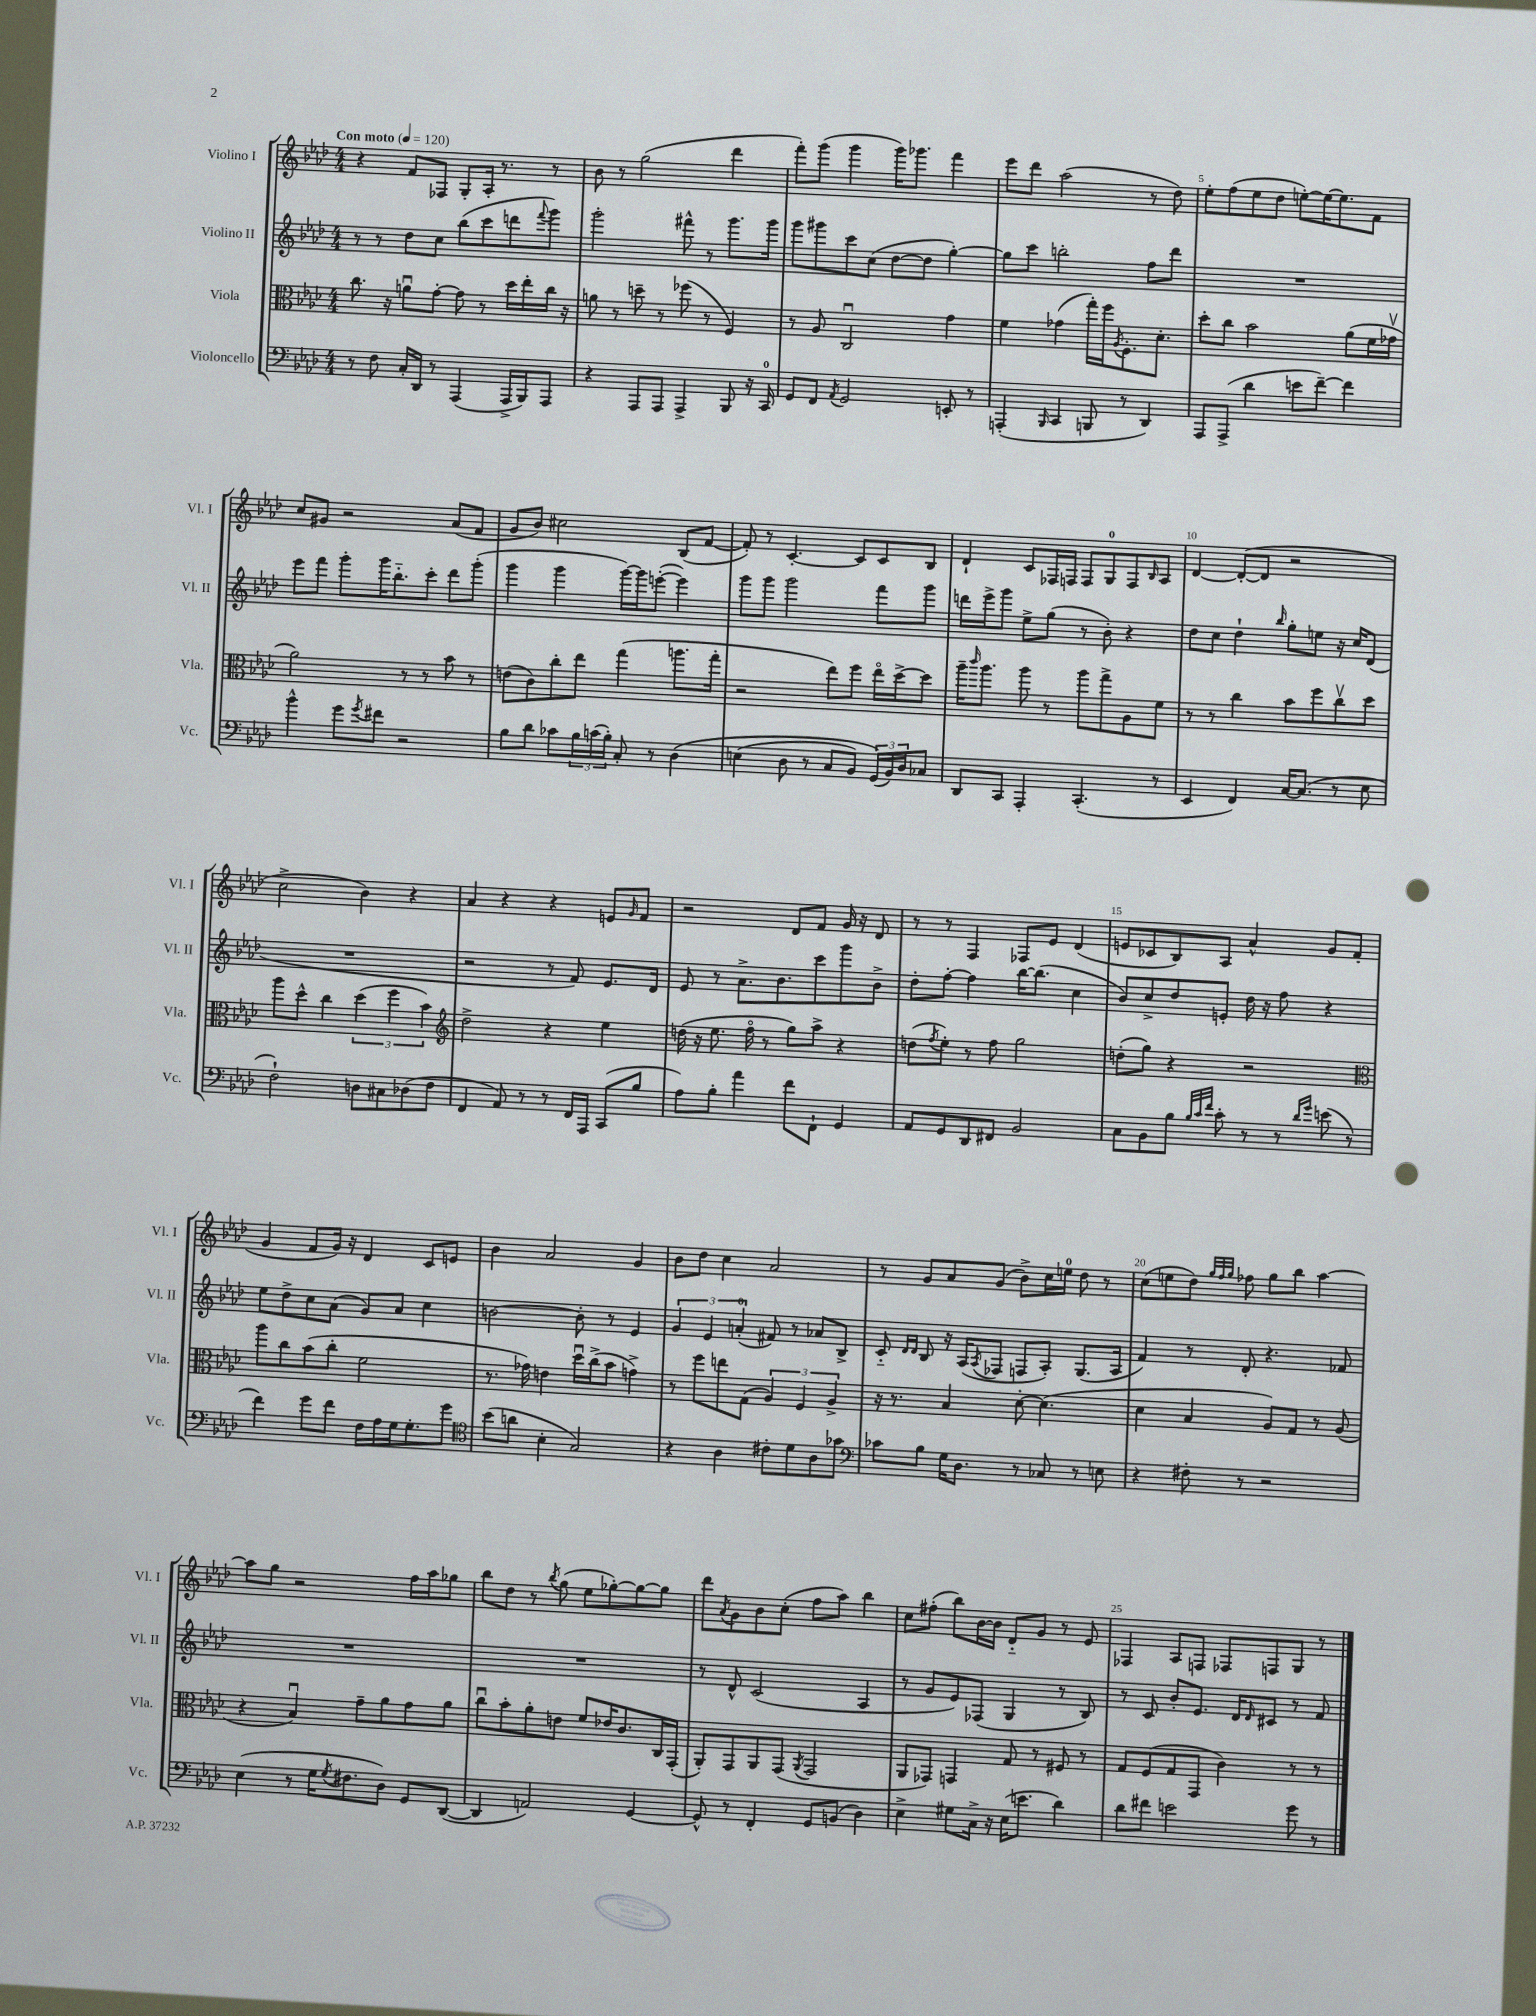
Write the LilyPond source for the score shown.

<<
\new StaffGroup <<
\new Staff = "s0" \with { instrumentName = "Violino I" shortInstrumentName = "Vl. I" } {
    \clef treble \key aes \major \numericTimeSignature \time 4/4 \tempo "Con moto" 4 = 120
    r4 f'8 fes8 g8-. aes16-. r8. r8 |
    bes'8 r8 g''2( des'''4 |
    f'''8-.) g'''8( g'''4 g'''16) ges'''8. f'''4 |
    ees'''8 des'''8 aes''2( r8 des''8) |
    ees''8-. f''8( ees''8 des''8 e''8~-.) e''16~ e''8. f'8 |
    c''8 gis'8 r2 aes'8( f'8 |
    g'8 bes'8) cis''2 bes8( f'8~ |
    f'8-.) r8 c'4.~-. c'8 c'8 bes8 |
    des'4-! c'8 fes16 f16 f8 g8-0 f8 \grace { bes16 } aes8 |
    des'4~ des'8~-.( des'8 r2 |
    c''2-> bes'4) r4 |
    aes'4 r4 r4 e'8 \grace { g'16 } f'8 |
    r2 des'8 f'8 g'16 r16 des'8 |
    r8 r8 f4 fes8 ees'8 des'4( |
    e'8 ces'8 bes8) aes8 aes'4-^ g'8 f'8( |
    g'4 f'8 g'16) r16 des'4 c'8 e'8 |
    bes'4 aes'2 g'4 |
    bes'8 des''8 c''4 aes'2 |
    r8 g'8 aes'8 g'8( bes'8->) c''16 e''16-0 des''8 r8 |
    c''8( e''8 des''8) \grace { g''32 f''32 g''32 } fes''8 g''8 bes''8 aes''4~ |
    aes''8 g''8 r2 f''16 aes''16 ges''8 |
    bes''8 des''8 r8 \acciaccatura { bes''8 } g''8( ees''8 ges''8~-.) ges''8~ ges''8 |
    des'''8 \acciaccatura { aes'8 } g'8 bes'8 c''8-.( f''8 aes''8) bes''4 |
    c''8 fis''8-.( bes''8) bes'16~ bes'16 des'8-_ g'8 r8 ees'8 |
    fes4 aes8 f8 fes8 f8 g8 r8 \bar "|." |
}
\new Staff = "s1" \with { instrumentName = "Violino II" shortInstrumentName = "Vl. II" } {
    \clef treble \key aes \major \numericTimeSignature \time 4/4
    r8 r8 des''8 c''8 bes''8( c'''8 d'''8 \appoggiatura { f'''8 } g'''8) |
    g'''2-. fis'''8-^ r8 g'''8. g'''16 |
    g'''8 gis'''8 c'''8 c''8( des''8~ des''8 g''4~-.) |
    g''8 c'''8 b''2-. f''8 des'''8 |
    R1 |
    ees'''8 f'''8 g'''8-. g'''16 bes''8.-_ c'''8-. des'''8 g'''8-.( |
    g'''4 g'''4 g'''16~) g'''16 e'''8~-.( e'''4) |
    g'''8 g'''8 g'''2 f'''8 g'''8 |
    d'''16 ees'''16-> g'''8 ees''8-> g''8( r8 bes'8-.) r4 |
    des''8 c''8 des''4-! \grace { bes''16 } g''8-. e''8 r16 c''16 des'8( |
    R1 |
    r2 r8 f'8) ees'8. des'16 |
    ees'8 r8 aes'8.-> bes'8. c'''8 g'''8 bes'8-> |
    des''8-. f''8~-. f''4 bes''16~ bes''8.( c''4 |
    bes'8) c''8-> des''8 e'8-. des''16 r16 f''8 r4 |
    ees''8 des''8-> c''8 aes'8( g'8) aes'8 c''4 |
    b'2~ b'8-. r8 ees'4 |
    \tuplet 3/2 { g'4 ees'4 a'4-0-.( } fis'8) r8 aes'8 bes8-> |
    c'8-_ \grace { des'16 des'16 } bes8 r16 aes16( \acciaccatura { aes8 } fes8 f8 aes8-.) g8.( aes16 |
    f'4) r8 des'8-. r4. fes'8 |
    R1 |
    R1 |
    r8 des'8-^ c'2( aes4 |
    r8 g'8 ees'8) fes8( g4 r8 bes8) |
    r8 c'8 bes'8-. ees'8. des'16 \grace { des'16 } cis'8 r8 f'8 \bar "|." |
}
\new Staff = "s2" \with { instrumentName = "Viola" shortInstrumentName = "Vla." } {
    \clef alto \key aes \major \numericTimeSignature \time 4/4
    c''8. r16 a'8\downbow g'8~-. g'8 r8 des''16 ees''16-. c''16 r16 |
    a'8 r8 d''8-- r8 fes''8( r8 f4) |
    r8 aes8 c2\downbow g'4 |
    f'4 ges'4( g''16-.) f''16 \acciaccatura { aes8 } f8.-. des'8.-. |
    des''8-. c''8 bes'2 aes'8( f'16 ges'16\upbow |
    aes'2) r8 r8 bes'8 r8 |
    e'8( c'8) c''8-. ees''8 g''4( a''8. g''16-. |
    r2 ees''8) f''8 ees''16\flageolet des''16~-> des''8 |
    aes''16-- \grace { c'''16 } aes''8. aes''8 r8 aes''8 g''8-> aes8 f'8 |
    r8 r8 c''4 bes'8 f''8 c''8\upbow des''8 |
    aes''8 des''8-^ c''4 \tuplet 3/2 { des''4( f''4 bes'4) } |
    \clef treble des''2-> r4 ees''4 |
    d''16( r16 ees''8. f''16\flageolet r8 g''8) aes''8-> r4 |
    d''8( \acciaccatura { f''8 } ees''8-.) r8 f''8 g''2 |
    d''8-.( g''8) r4 r2 |
    \clef alto aes''8 c''8 bes'8( c''8-. f'2 |
    r8. ges'16) e'4 des''16\downbow c''16->( bes'8 g'4->) |
    r8 f''8 e''8 g8( \tuplet 3/2 { aes4) f4 aes4-> } |
    r16 r8. bes4 des'8~-. des'4.( |
    des'4 bes4 aes8) g8 r8 aes8( |
    r4 bes4\downbow) g'8-- aes'8 g'8 aes'8 |
    c''8\downbow bes'8-. aes'8-. e'8 f'8 ees'16 c'8. c16 g,16-.( |
    aes,8-.) g,8 aes,8 g,8( \acciaccatura { aes,8 } g,2 |
    aes,8 ges,8) g,4 g8 r8 fis8 r8 |
    g8 f8( g8 g,8 c'4) r8 r8 \bar "|." |
}
\new Staff = "s3" \with { instrumentName = "Violoncello" shortInstrumentName = "Vc." } {
    \clef bass \key aes \major \numericTimeSignature \time 4/4
    r8 f8 c16-. des,16 r8 aes,,4( aes,,16-> bes,,16) aes,,8 |
    r4 aes,,8 aes,,8 aes,,4-> bes,,8 r16 c,16-0 |
    g,8 f,8 \acciaccatura { aes,8 } g,2 e,8-. r8 |
    a,,4-.( \grace { bes,,16 } c,4 b,,8 r8 des,4) |
    aes,,8 aes,,8->( des'4 e'8 f'8~--) f'4 |
    bes'4-^ g'8 \acciaccatura { g'8 } fis'8 r2 |
    bes8 des'8 ces'8 \tuplet 3/2 { bes16 c'16( bes16-.) } c8-. r8 des4\( |
    e4( des8 r8 c8 bes,8) \tuplet 3/2 { g,16(\) bes,16) des16 } ces8 |
    des,8 c,8 aes,,4-. c,4.-.( r8 |
    ees,4 f,4) c16~ c8.( r8 ees8 |
    f2-!) d8 cis8 des8( f8 |
    f,4 aes,8) r8 r8 f,16 aes,,16 c,8( bes8 |
    aes8) bes8-. aes'4 f'8 f,8-! g,4 |
    aes,8 g,8 des,8 fis,8 bes,2 |
    c8 bes,8 bes8 \grace { bes32 c'32 f'32 } c'8-. r8 r8 \grace { des'16 g'16 } e'8( r8 |
    f'4) g'8 f'8 f16 aes16 g16 g8.-. g'8 |
    \clef tenor bes'8( a'8 bes4-. g2) |
    r4 aes4 cis'8-. des'8 aes8 ges'8 |
    \clef bass ces'8 bes8 g16 des8. r8 ces8 r8 e8 |
    r4 fis8-. r8 r2 |
    ees4( r8 g16 \acciaccatura { g8 } fis8. des8) g,8 des,8~( |
    des,4 a,2) g,4~ |
    g,8-^ r8 f,4-. g,8 b,8( des4) |
    ees4-> gis8 c16-> r16 ees16( e'8. des'4) |
    des'8 fis'8 e'2 g'8 r8 \bar "|." |
}
>>
>>
\layout { \context { \Score \override BarNumber.break-visibility = ##(#f #t #t) barNumberVisibility = #(every-nth-bar-number-visible 5) } }
